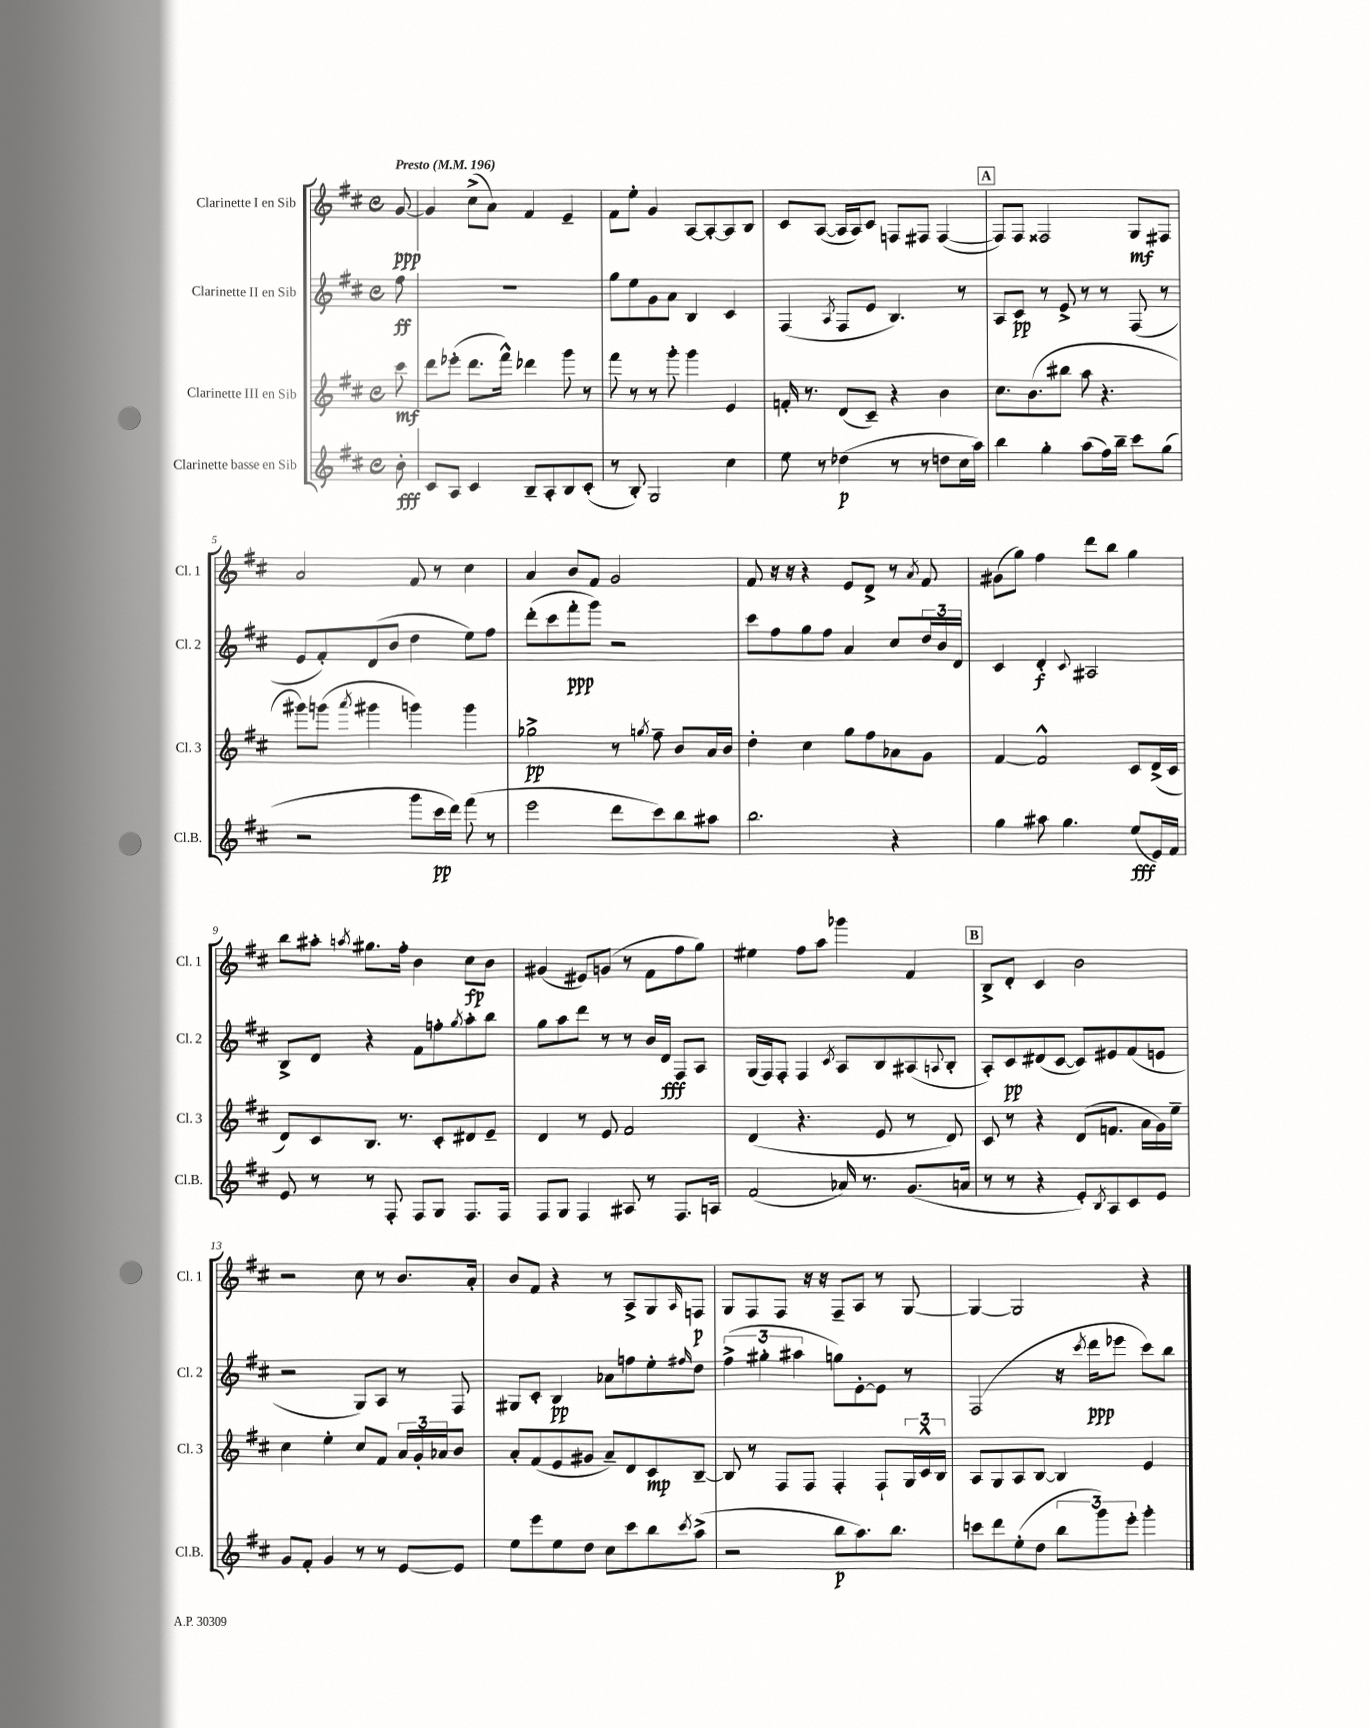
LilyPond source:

<<
\new StaffGroup <<
\new Staff = "s0" \with { instrumentName = "Clarinette I en Sib" shortInstrumentName = "Cl. 1" } {
    \clef treble \key d \major \defaultTimeSignature \time 4/4 \partial 8 \tempo "Presto" 4 = 196
    g'8~\ppp |
    g'4 cis''8->( a'8) fis'4 e'4-- |
    fis'8 e''8-. g'4 a8~ a8~-. a8 b8 |
    cis'8 a8~( a16 a16) cis'8 f8 fis8 fis4~( |
    \mark \markup { \box "A" } fis8) fis8 fisis2 g8\mf fis8 |
    a'2 fis'8 r8 cis''4 |
    a'4 b'8 fis'8 g'2 |
    fis'8 r16 r16 r4 e'8 d'8-> r8 \acciaccatura { a'8 } fis'8 |
    gis'8( g''8) fis''4 d'''8 b''8 g''4 |
    b''8 ais''8-. \acciaccatura { a''8 } gis''8. fis''16-. b'4 cis''8\fp b'8 |
    gis'4( eis'8) g'8( r8 fis'8 fis''8 g''8) |
    eis''4 fis''8 a''8 ges'''4 fis'4 |
    \mark \markup { \box "B" } b8-> d'8-. cis'4 b'2 |
    r2 cis''8 r8 b'8. a'16-. |
    b'8 fis'8 r4 r8 a8-> g8 \grace { a16 } f8\p |
    g8 fis8 fis8 r16 r16 fis8-- a8 r8 g8~ |
    g4~ g2 r4 \bar "|." |
}
\new Staff = "s1" \with { instrumentName = "Clarinette II en Sib" shortInstrumentName = "Cl. 2" } {
    \clef treble \key d \major \defaultTimeSignature \time 4/4 \partial 8
    fis''8\ff |
    R1 |
    g''8 e''8 g'8 a'8 b4 cis'4 |
    fis4( \acciaccatura { a8 } fis8 e'8 b4.) r8 |
    \mark \markup { \box "A" } a8 cis'8\pp r8 e'8-> r8 r8 fis8( r8 |
    e'8 fis'8-.) d'8( b'8 d''4 e''8) fis''8 |
    d'''8-.( cis'''8 fis'''8-.\ppp g'''8) r2 |
    cis'''8 fis''8 g''8 fis''8 a'4 cis''8 \tuplet 3/2 { d''16 b'16 d'16 } |
    cis'4 d'4-.\f \appoggiatura { cis'8 } ais2 |
    b8-> d'8 r4 fis'8 f''8-. \acciaccatura { g''8 } a''8-. b''8 |
    g''8 a''8 d'''8 r8 r8 b'16 d'16\fff fis8 a8 |
    g16( fis16) fis8-. fis4 \acciaccatura { cis'8 } a8 b8 ais8( \appoggiatura { a8 } b8-. |
    \mark \markup { \box "B" } a8-.) cis'8\pp dis'8( cis'8~ cis'8) eis'8 fis'8( e'8 |
    r2 g8) a8 r8 fis8 |
    gis8 cis'8-. b4\pp aes'8 f''8 e''8-. \grace { fis''16 } d''8 |
    \tuplet 3/2 { fis''4->( gis''4-. ais''4 } g''8) e'8~-. e'8 r8 |
    fis2( r16 \acciaccatura { cis'''8 } d'''16\ppp ees'''8 cis'''8) b''8 \bar "|." |
}
\new Staff = "s2" \with { instrumentName = "Clarinette III en Sib" shortInstrumentName = "Cl. 3" } {
    \clef treble \key d \major \defaultTimeSignature \time 4/4 \partial 8
    cis'''8\mf |
    d'''8 ees'''8-.( d'''8. fis'''16-^) des'''4 g'''8 r8 |
    fis'''8 r8 r8 g'''8-. g'''4 e'4 |
    f'16-. r8. d'8( cis'8--) r4 b'4 |
    \mark \markup { \box "A" } cis''8. b'8.( bis''8 a''8 r4. |
    gis'''8) g'''8( \acciaccatura { a'''8 } gis'''4 g'''4) g'''4 |
    ges''2->\pp r8 \acciaccatura { g''8 } fis''8-- b'8 a'16 b'16 |
    d''4-. cis''4 g''8 fis''8 aes'8 g'8 |
    fis'4~ fis'2-^ cis'8 d'16->( cis'16 |
    d'8) cis'8 b8. r8. cis'8-. dis'8 e'8-- |
    d'4 r8 e'8 fis'2 |
    d'4( r4. e'8 r8 d'8) |
    \mark \markup { \box "B" } cis'8 r8 r4 d'8( f'8. a'16 g'16) e''16-- |
    cis''4 e''4-. cis''8 fis'8 \tuplet 3/2 { a'16 g'16-. aes'16 } b'8 |
    a'8-. fis'8( e'8 gis'8 a'8--) d'8 cis'8\mp b8~-- |
    b8 r8 fis8 fis8 fis4-. fis8-! \tuplet 3/2 { g16 cis'16-^ b16 } |
    a8 g8 a8 b8~ b4 e'4 \bar "|." |
}
\new Staff = "s3" \with { instrumentName = "Clarinette basse en Sib" shortInstrumentName = "Cl.B." } {
    \clef treble \key d \major \defaultTimeSignature \time 4/4 \partial 8
    b'8-.\fff |
    cis'8 a8 cis'4 b8-- a8-. b8 cis'8-.( |
    r8 b8-.) g2 cis''4 |
    e''8 r8 des''4\p( r8 r8 d''8 cis''16 a''16) |
    \mark \markup { \box "A" } b''4 g''4-. a''8( fis''16) b''16-- cis'''8 g''8( |
    r2 g'''8 cis'''16\pp d'''16) fis'''8( r8 |
    e'''2 d'''8 cis'''8) b''8 ais''8 |
    b''2. r4 |
    g''4 ais''8 g''4. e''8\fff( e'16) fis'16 |
    e'8 r8 r8 fis8-. fis8 g8 fis8. fis16 |
    fis8 g8 fis4 ais8 r8 fis8. a16 |
    fis'2( aes'16) r8. g'8.( a'16 |
    \mark \markup { \box "B" } r8 r8 r4 e'8-.) \acciaccatura { b8 } a8 cis'8 e'8 |
    g'8 fis'8-. g'4 r8 r8 e'8~ e'8 |
    e''8 e'''8 e''8 d''8 cis''8 cis'''8 b''8 \acciaccatura { cis'''8 } a''8->( |
    r2 b''8\p a''8.) b''8. |
    c'''8 d'''8 e''8-.( d''8 \tuplet 3/2 { b''8 g'''8) e'''8-. } g'''4-. \bar "|." |
}
>>
>>
